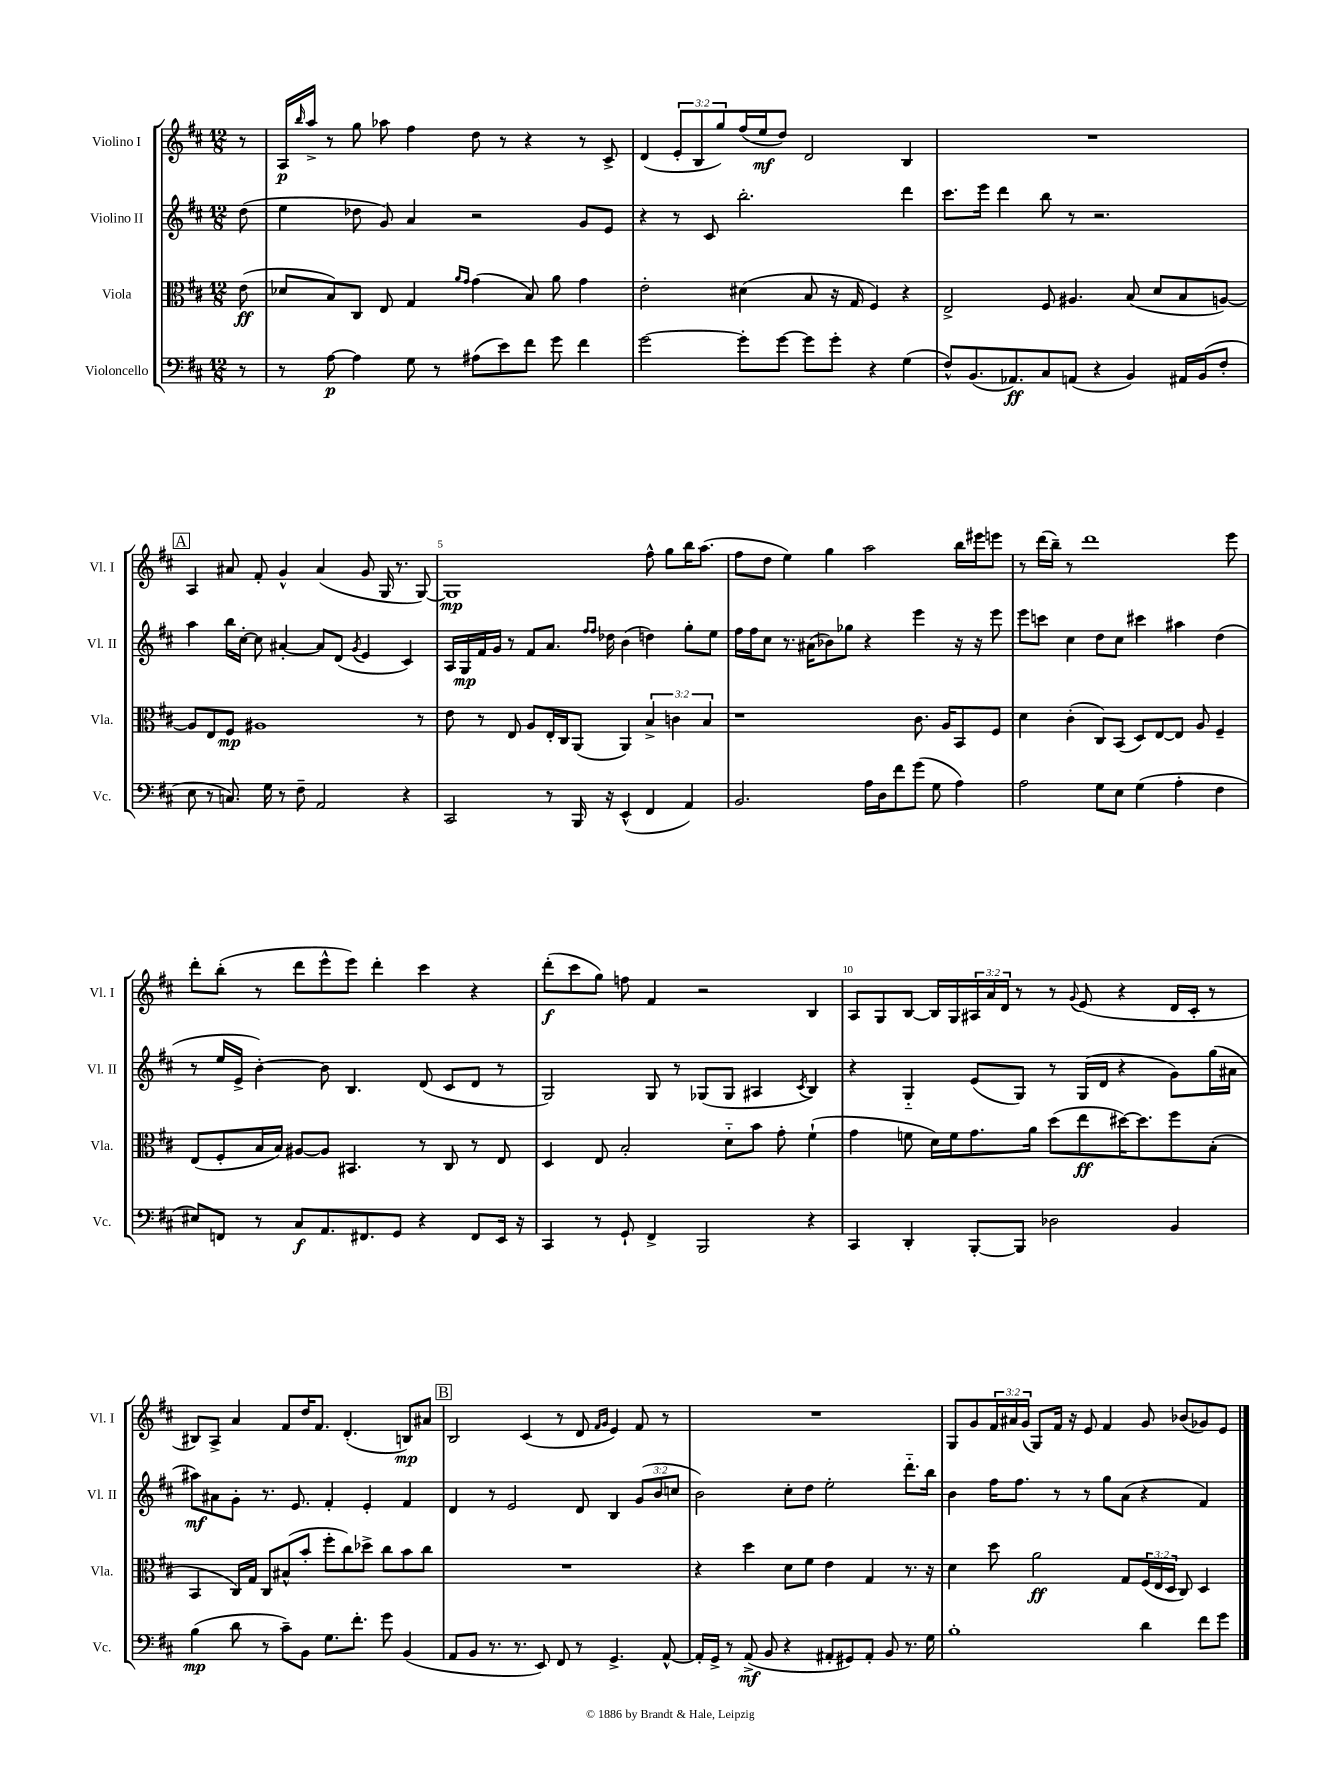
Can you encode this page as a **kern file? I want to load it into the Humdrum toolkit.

**kern	**kern	**kern	**kern
*staff4	*staff3	*staff2	*staff1
*clefF4	*clefC3	*clefG2	*clefG2
*k[f#c#]	*k[f#c#]	*k[f#c#]	*k[f#c#]
*M12/8	*M12/8	*M12/8	*M12/8
8r	(8e\	(8dd\	8r
=	=	=	=
8r	8d-/L	4ee\	16A/LL
.	.	.	16qqbb/
.	.	.	16aa^/JJ
[8A\	8B/)	.	8r
4A\]	8C#/J	8dd-\	8gg\
.	8E/	8g/)	8aa-\
8G\	4G/	4a/	4ff#\
8r	.	.	.
.	16qqa/LL	.	.
.	16qqg/JJ	.	.
(8A#\L	(4g\	2r	8dd\
8e\)	.	.	8r
8f#\J	8B/)	.	4r
8g\	8a\	.	.
4f#\	4g\	8g/L	8r
.	.	8e/J	8c#^/
=	=	=	=
[2g\	2e'\	4r	(4d/
.	.	8r	12e'/L
.	.	.	12B/
.	.	8c#/	.
.	.	.	12gg/)
8g'\]L	(4d#\	2.bb'\	(16ff#/L
.	.	.	16ee/J
[8g\J	.	.	8dd/J)
8g\]L	8B/	.	2d/
8g'\J	16r	.	.
.	16G/	.	.
4r	4F#/)	.	.
(4G\	4r	4ddd\	4B/
=	=	=	=
8F#^^/L)	2E^/	8.ccc#\L	1.r
(8.BB/	.	.	.
.	.	16eee\Jk	.
.	.	4ddd\	.
8.AA-/)	.	.	.
8C#/	8F#/	8bb\	.
(8AA/J	4.A#/	8r	.
4r	.	2.r	.
4BB/)	(8B/	.	.
.	8d/L	.	.
16AA#/LL	8B/	.	.
(16BB/J	.	.	.
8F#'/J	[8A/J)	.	.
=	=	=	=
8E\	8A/]L	4aa\	4A/
8r	8E/	.	.
8.C/)	8F#/J	16bb\LL	8a#/
.	.	[16cc#'\JJ	.
.	1A#	8cc#\]	8f#'/
16G\	.	.	.
8r	.	[4a#'/	4g^^/
8F#~\	.	.	.
2AA/	.	8a#/]L	(4a#/
.	.	(8d/J	.
.	.	8qg/	.
.	.	4e/	8g/
.	.	.	16G/
.	.	.	8.r
4r	.	4c#/)	.
.	8r	.	[8G/)
=	=	=	=
2CC#/	8e\	16A/LL	1G]
.	.	16G/	.
.	8r	16f#/	.
.	.	16g/JJ	.
.	8E/	8r	.
.	8A/L	8f#/L	.
8r	16E'/L	8.a/J	.
.	16C#/J	.	.
16BBB/	(8AA/J	.	.
.	.	16qqff#/LL	.
.	.	16qqff#/JJ	.
16r	.	16dd-\	.
(4EE^^/	4AA/)	(4b\	.
4FF#/	6B^/	4dd\)	8ff#^^\
.	.	.	8gg\L
.	6c\	.	.
4AA/)	.	8gg'\L	16bb\K
.	.	.	(8.aa\J
.	6B/	.	.
.	.	8ee\J	.
=	=	=	=
2.BB/	1r	16ff#\LL	8ff#\L
.	.	16ff#\J	.
.	.	8cc#\J	8dd\J
.	.	8.r	4ee\)
.	.	(16a#\LK	.
.	.	8b-\)	4gg\
.	.	8gg-\J	.
16A\LL	.	4r	2aa\
16D\J	.	.	.
8f#\	.	.	.
(8g\J	8.c#\	4eee\	.
8G\	.	.	.
.	16A/LK	.	.
4A\)	8BB/	16r	16bb\LL
.	.	16r	16eee#\J
.	8F#/J	8eee\	8eee\J
=	=	=	=
2A\	4d\	8eee\L	8r
.	.	8ccc\J	(16ddd\LL
.	.	.	16bb~\JJ)
.	(4c#'\	4cc#\	8r
.	.	.	1ddd
8G\L	8C#/L)	8dd\L	.
8E\J	(8BB/J	8cc#\J	.
(4G\	8D/L)	4ccc#\	.
.	[8E/	.	.
4A'\	8E/]J	4aa#\	.
.	8A/	.	.
4F#\	4F#~/	(4dd\	.
.	.	.	8eee\
=	=	=	=
8E#/L)	(8E/L	8r	8ddd'\L
8FF/J	8F#'/	16ee/LL	(8bb'\J
.	.	16e^/JJ	.
8r	16B/L	[4b'\)	8r
.	16B/JJ)	.	.
8C#/L	[8A#/L	.	8ddd\L
8.AA/	8A#/]J	8b\]	8eee^^\
.	4.BB#/	4.B/	8eee\J)
8.FF#/	.	.	.
.	.	.	4ddd'\
8GG/J	.	.	.
4r	8r	(8d/	4ccc#\
.	8C#/	8c#/L	.
8FF#/L	8r	8d/J	4r
16EE/Jk	8E/	8r	.
16r	.	.	.
=	=	=	=
4CC#/	4D/	2G/)	(8ddd'\L
.	.	.	8ccc#\
8r	8E/	.	8gg\J)
8GG`/	2B'/	.	8ff\
4FF#^/	.	8G/	4f#/
.	.	8r	.
2BBB/	.	(8G-/L	2r
.	8d'~\L	8G-/J	.
.	8b\J	4A#/	.
.	8g'\	.	.
.	.	8qc#/	.
4r	(4f#`\	4B/)	4B/
=	=	=	=
4CC#/	4g\	4r	8A/L
.	.	.	8G/
4DD'/	8f\	4G'~/	[8B/J
.	16d\LL)	.	16B/]LL
.	16f\J	.	16G/
[8BBB'/L	8.g\	(8e/L	24A#/
.	.	.	24a/
.	.	.	24d/JJ
8BBB/]J	.	8G/J)	8r
.	16a\Jk	.	.
2D-\	(8dd\L	8r	8r
.	.	.	8qqg/
.	8ee\	(16G/LL	(8e/
.	.	16d/JJ	.
.	[16dd#\K)	4r	4r
.	8.dd#\]	.	.
4BB/	8ff#\	8g\L)	16d/LL
.	.	.	16c#'/JJ
.	(8B'\J	(16gg\L	8r
.	.	16a#\JJ	.
=	=	=	=
(4B\	4BB/	8aa#\L)	8B#/L)
.	.	8a#\	8A^/J
8d\	16C#/LL)	8g'\J	4a/
.	16G/JJ	.	.
8r	8C#/L	8.r	.
8c#~\L)	(8B#^^/	.	8f#/L
.	.	8.e/	.
8BB\J	8b'/J	.	16dd/K
.	.	.	8.f#/J
8.G\L	8ff#'\L	4f#'/	.
.	8cc#\)	.	(4.d'/
8.f#'\J	.	.	.
.	8dd-^\J	4e'/	.
8g\	8cc#\L	.	.
(4BB/	8b\	4f#/	8B/L)
.	8cc#\J	.	8a#/J
=	=	=	=
8AA/L	1.r	4d/	2B/
8BB/J	.	.	.
8.r	.	8r	.
.	.	2e/	.
8.r	.	.	.
.	.	.	(4c#/
8EE/)	.	.	.
8FF#/	.	.	8r
8r	.	8d/	8d/
.	.	.	16qqf#/LL
.	.	.	16qqg/JJ
4.GG^/	.	4B/	4e/)
.	.	(12g/L	8f#/
.	.	12b/	.
[8AA^^/	.	.	8r
.	.	12cc/J	.
=	=	=	=
16AA'/]LL	4r	2b\)	1.r
16GG^/JJ	.	.	.
8r	.	.	.
(8AA^/	4dd\	.	.
8BB/	.	.	.
4r	8d\L	8cc#'\L	.
.	8f#\J	8dd\J	.
8AA#'/L	4e\	2ee'\	.
8GG#/)	.	.	.
8AA#'/J	4G/	.	.
8BB/	.	.	.
8.r	8.r	8.ddd'~\L	.
16G\	16r	16bb\Jk	.
=	=	=	=
1B'	4d\	4b\	8G/L
.	.	.	8g/
.	8dd\	16ff#\LK	24f#/L
.	.	.	24a#/
.	.	8.ff#\J	.
.	.	.	(24g/JJ
.	2a\	.	8G/L)
.	.	8r	16f#/Jk
.	.	.	16r
.	.	8r	8e/
.	.	8gg\L	4f#/
.	8G/L	(8a\J	.
4d\	(24F#/L	4r	8g/
.	24E/	.	.
.	24D/JJ	.	.
.	8C#/)	.	(8b-/L
8f#\L	4D/	4f#/)	8g-/)
8g\J	.	.	8e/J
==	==	==	==
*-	*-	*-	*-
